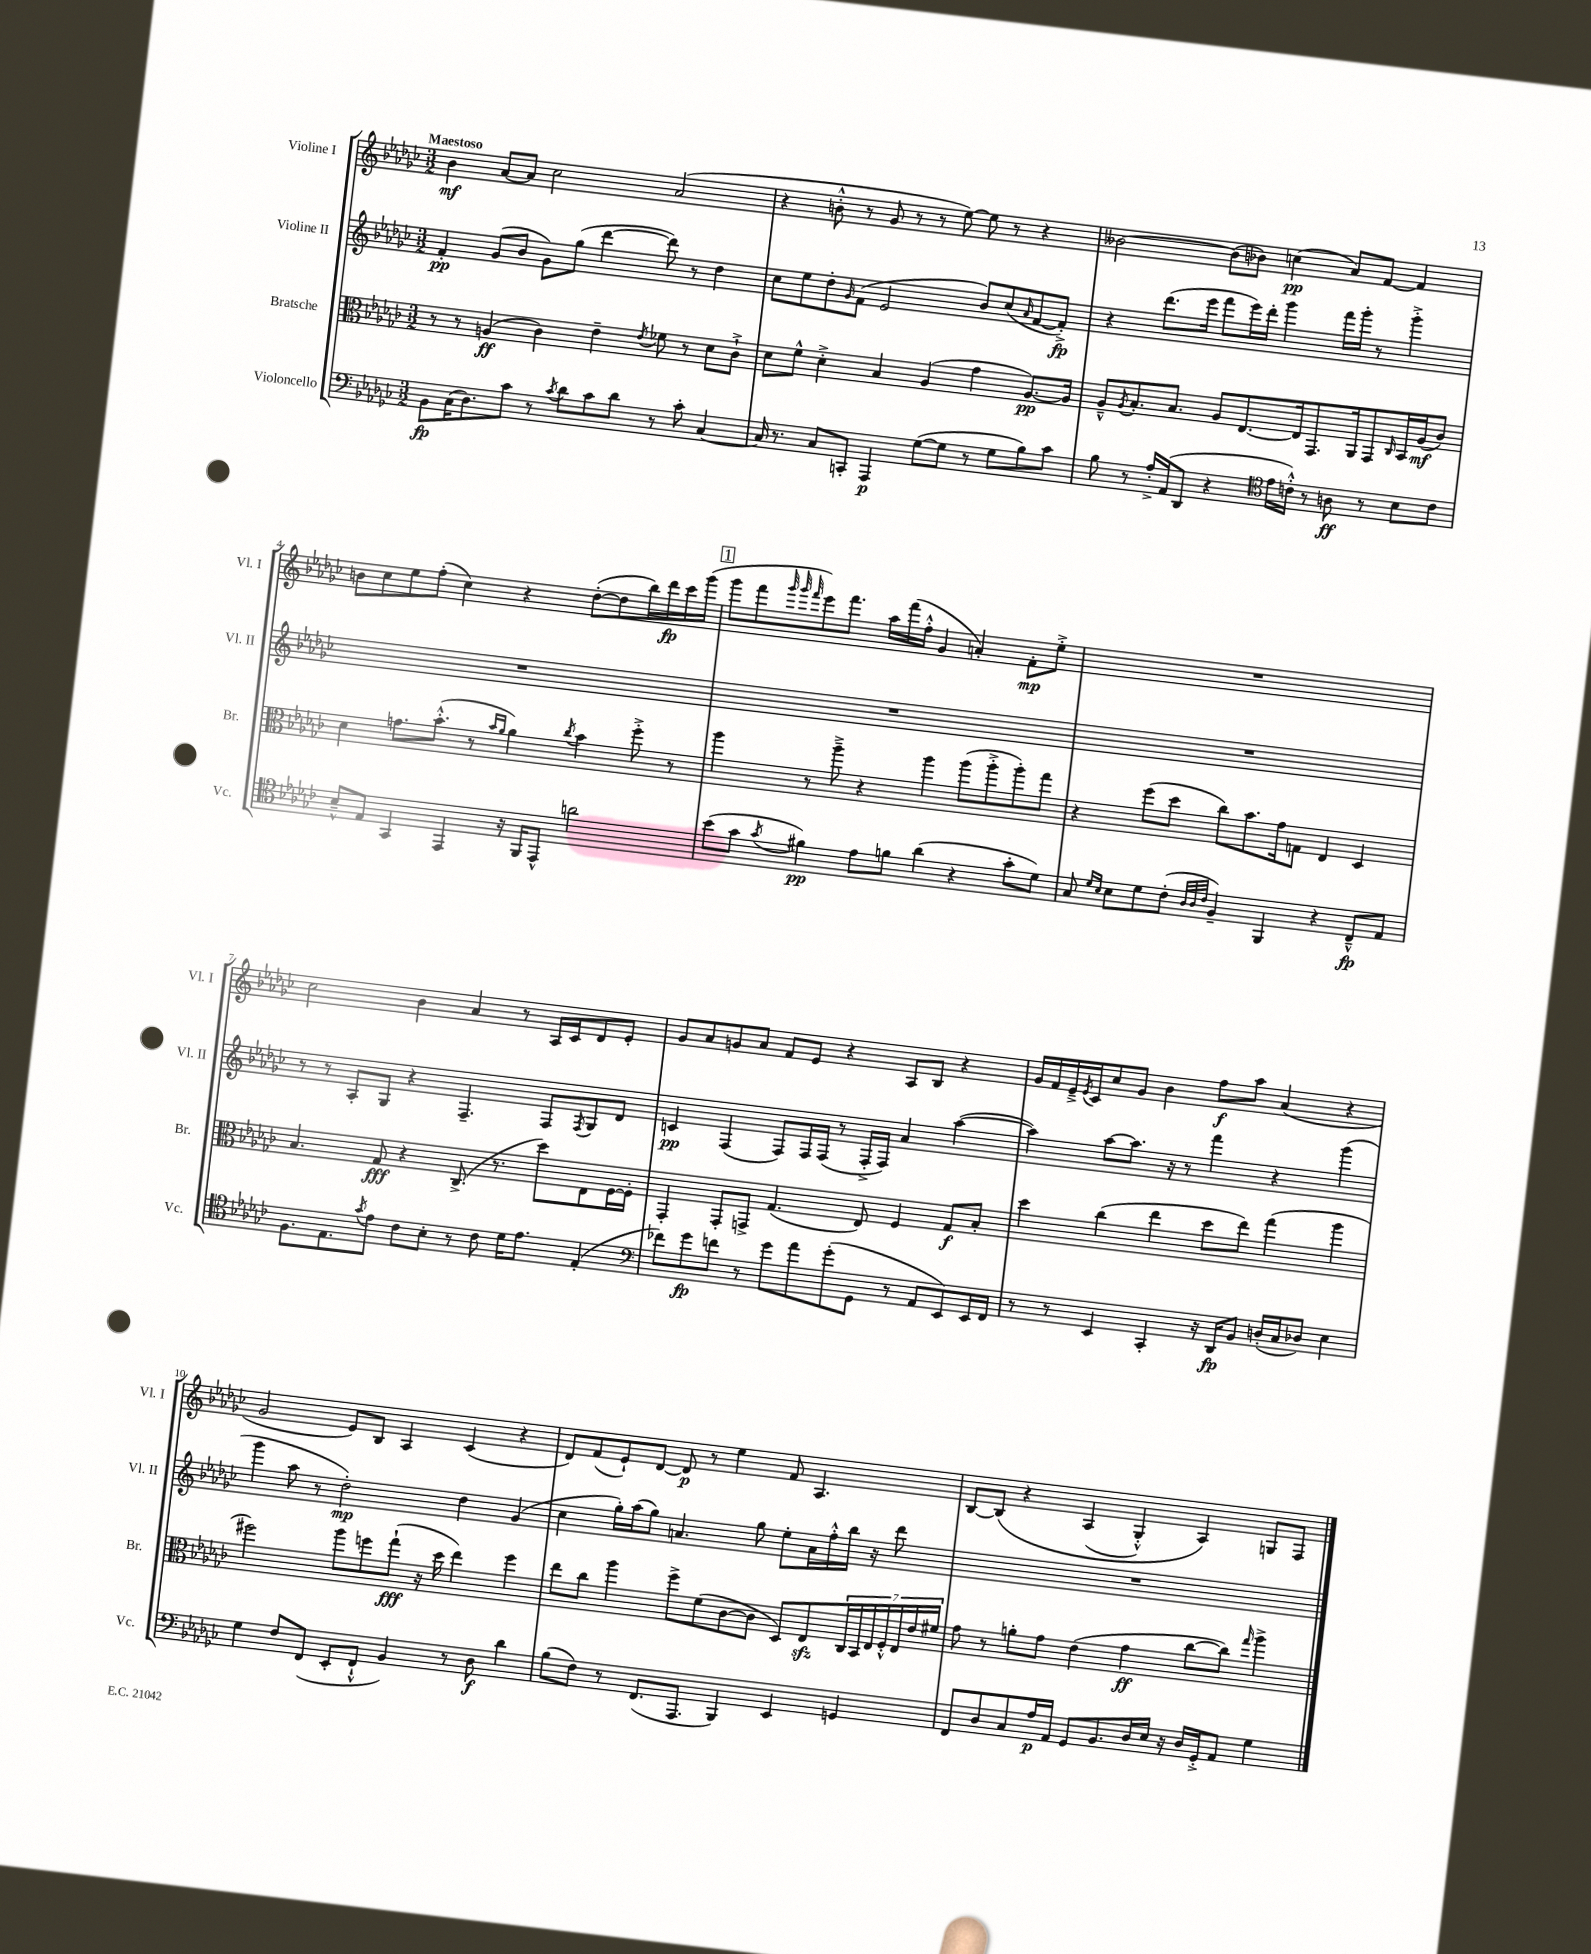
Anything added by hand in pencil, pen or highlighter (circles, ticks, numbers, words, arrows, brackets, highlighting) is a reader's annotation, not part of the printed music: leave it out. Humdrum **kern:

**kern	**dynam	**kern	**dynam	**kern	**dynam	**kern	**dynam
*part4	*part4	*part3	*part3	*part2	*part2	*part1	*part1
*staff4	*staff4	*staff3	*staff3	*staff2	*staff2	*staff1	*staff1
*I"Violoncello	*	*I"Bratsche	*	*I"Violine II	*	*I"Violine I	*
*I'Vc.	*	*I'Br.	*	*I'Vl. II	*	*I'Vl. I	*
*clefF4	*	*clefC3	*	*clefG2	*	*clefG2	*
*k[b-e-a-d-g-c-]	*	*k[b-e-a-d-g-c-]	*	*k[b-e-a-d-g-c-]	*	*k[b-e-a-d-g-c-]	*
*M3/2	*	*M3/2	*	*M3/2	*	*M3/2	*
=1	=1	=1	=1	=1	=1	=1	=1
!	!	!	!	!	!	!LO:TX:a:B:t=Maestoso	!
8BB-\L	fp	8r	.	4f'/	pp	4b-\	mf
(16C-\K	.	8r	.	.	.	.	.
8.D-\)	.	.	.	.	.	.	.
.	.	(4An/	ff	(8g-/L	.	[8a-/L	.
8c-\J	.	.	.	8b-/J	.	8a-/J]	.
8r	.	4c-\)	.	8g-\L)	.	2cc-\	.
8qc-/	.	.	.	.	.	.	.
8d-\L	.	.	.	(8gg-\J	.	.	.
8c-\	.	4e-~\	.	[4ddd-\	.	.	.
8d-\J	.	.	.	.	.	.	.
.	.	8qe-/	.	.	.	.	.
8r	.	8f-X\	.	8ddd-\])	.	(2a-/	.
8c-'\	.	8r	.	8r	.	.	.
[4C-/	.	8d-\L	.	4dd-\	.	.	.
.	.	8c-`^\J	.	.	.	.	.
=2	=2	=2	=2	=2	=2	=2	=2
16C-/]	.	8d-\L	.	8cc-\L	.	4r	.
8.r	.	.	.	.	.	.	.
.	.	8f^^\J	.	8ee-\	.	.	.
8C-/L	.	4d-'^\	.	8dd-'\	.	8bn'^^\	.
.	.	.	.	16qqg-/	.	.	.
8CCn'/J	.	.	.	(8f\J	.	8r	.
4AAA-/	p	4B-/	.	2e-/	.	8g-/	.
.	.	.	.	.	.	8r	.
([8G-\L	.	(4A-/	.	.	.	8r	.
8G-\J]	.	.	.	.	.	[8ee-\)	.
8r	.	4g-\	.	8b-/L)	.	8ee-\]	.
8G-\L	.	.	.	(8cc-/	.	8r	.
.	.	.	.	16qqa-/	.	.	.
8B-\)	.	[8.A-/L)	pp	[8f/	.	4r	.
8c-\J	.	.	.	8f'^/J])	fp	.	.
.	.	16A-/Jk]	.	.	.	.	.
=3	=3	=3	=3	=3	=3	=3	=3
8B-\	.	8A-~^^/L	.	4r	.	[2b--X\	.
.	.	8qA-/	.	.	.	.	.
8r	.	8.B-'/	.	.	.	.	.
16A-'^/LL	.	.	.	(8.ddd-\L	.	.	.
(16AA-/J	.	8.B-/J	.	.	.	.	.
8DD-/J	.	.	.	.	.	.	.
.	.	.	.	16eee-\Jk	.	.	.
4r	.	8A-/L	.	8fff\L	.	(8b--\L]	.
.	.	[8.E-/	.	16eee-\L)	.	8b-X\J)	.
.	.	.	.	16ddd-'\JJ	.	.	.
*clefC4	*	*	*	*	*	*	*
16e-\LL	.	.	.	4ggg-\	.	(4ccn\	pp
16cn'^^\JJ)	.	16E-/k]	.	.	.	.	.
8r	.	8.GG-/	.	.	.	.	.
8An\	ff	.	.	16fff\LL	.	8a-/L)	.
.	.	16AA-/k	.	16ggg-'\JJ	.	.	.
8r	.	8GG-/	.	8r	.	[8f/J	.
.	.	16qqC-/	.	.	.	.	.
8B-\L	.	16BB-/L	.	4ggg-'^\	.	4f/]	.
.	.	(16A-/J	mf	.	.	.	.
8c\J	.	8c-/J)	.	.	.	.	.
!!LO:LB:g=z
=4	=4	=4	=4	=4	=4	=4	=4
8B-~^^/L	.	4d-\	.	1.r	.	8bn\L	.
8E-/J	.	.	.	.	.	8cc-\	.
4GG-/	.	8.gn\L	.	.	.	8ee-\	.
.	.	.	.	.	.	(8ff'\J	.
.	.	(8.b-'^^\J	.	.	.	.	.
4EE-/	.	.	.	.	.	4cc-\)	.
.	.	8r	.	.	.	.	.
.	.	16qqb-/LL	.	.	.	.	.
.	.	16qqa-/JJ	.	.	.	.	.
16r	.	4a-\)	.	.	.	4r	.
16FF/KL	.	.	.	.	.	.	.
8EE-^^/J	.	.	.	.	.	.	.
.	.	8qcc-/	.	.	.	.	.
2an\	.	4b-\	.	.	.	([8dd-'\L	.
.	.	.	.	.	.	8dd-\]	.
.	.	8ff'^\	.	.	.	16bb-\L)	.
.	.	.	.	.	.	16ddd-\	fp
.	.	8r	.	.	.	16ccc-\	.
.	.	.	.	.	.	(16ggg-\JJ	.
!!LO:REH:place=s1:t=1
=5	=5	=5	=5	=5	=5	=5	=5
(8b-\L	.	4aa-\	.	1.r	.	8ggg-\L	.
8g-\J	.	.	.	.	.	8fff\	.
.	.	.	.	.	.	32qqggg-/	.
.	.	.	.	.	.	32qqggg-/	.
8qg-/	.	.	.	.	.	32qqfff/	.
4f#X\)	pp	8r	.	.	.	8eee-\)	.
.	.	8aa-~^\	.	.	.	8.fff\J	.
8e-\L	.	4r	.	.	.	.	.
.	.	.	.	.	.	16aa-\LL	.
8fn\J	.	.	.	.	.	(16fff\	.
.	.	.	.	.	.	16ff'^^\JJ	.
(4a-\	.	4aa-\	.	.	.	4g-/	.
4r	.	(8aa-\L	.	.	.	4an'/)	.
.	.	8aa-'^\	.	.	.	.	.
8g-'\L	.	8aa-'\)	.	.	.	8f'\L	mp
8d-\J)	.	8gg-\J	.	.	.	8ee-'^\J	.
=6	=6	=6	=6	=6	=6	=6	=6
8G-/	.	4r	.	1.r	.	1.r	.
16qqd-/LL	.	.	.	.	.	.	.
16qqB-/JJ	.	.	.	.	.	.	.
8B-\L	.	.	.	.	.	.	.
8d-\	.	(8ff\L	.	.	.	.	.
(8c-'\J	.	8dd-\J	.	.	.	.	.
32qqA-/LLL	.	.	.	.	.	.	.
32qqA-/	.	.	.	.	.	.	.
32qqc-/JJJ	.	.	.	.	.	.	.
4F~/)	.	8cc-\L)	.	.	.	.	.
.	.	8.b-\	.	.	.	.	.
4FF/	.	.	.	.	.	.	.
.	.	16g-\k	.	.	.	.	.
.	.	8Gn\J	.	.	.	.	.
4r	.	4E-/	.	.	.	.	.
8C-~^^/L	fp	4D-/	.	.	.	.	.
8E-/J	.	.	.	.	.	.	.
!!LO:LB:g=z
=7	=7	=7	=7	=7	=7	=7	=7
8.F\L	.	4.B-/	.	8r	.	2cc-\	.
.	.	.	.	8r	.	.	.
8.E-\	.	.	.	.	.	.	.
.	.	.	.	8A-'/L	.	.	.
8qg-/	.	.	.	.	.	.	.
8e-\J	.	8G-/	fff	8G-/J	.	.	.
8c-\L	.	4r	.	4r	.	4b-\	.
8B-'\J	.	.	.	.	.	.	.
8r	.	(8.C-^/	.	4.F~/	.	4a-/	.
8c-\	.	.	.	.	.	.	.
.	.	8.r	.	.	.	.	.
16d-\KL	.	.	.	.	.	8r	.
8.e-\J	.	.	.	.	.	.	.
.	.	8dd-\L)	.	8F/L	.	16A-/LL	.
.	.	.	.	.	.	16c-/J	.
.	.	.	.	8qF/	.	.	.
(4E-'/	.	8E-\	.	8G-/	.	8d-/	.
.	.	[16F\L	.	8d-/J	.	8e-'/J	.
.	.	16F'\JJ]	.	.	.	.	.
=8	=8	=8	=8	=8	=8	=8	=8
*clefF4	*	*	*	*	*	*	*
8f-X\L)	.	4GG-'/	.	4cn/	pp	8g-/L	.
8g-\	fp	.	.	.	.	8a-/	.
8fn\J	.	8GG-'/L	.	(4F/	.	8gn/	.
8r	.	8GGn^/J	.	.	.	8a-/J	.
8g-\L	.	(4.G-/	.	8F/L)	.	8f/L	.
8a-\	.	.	.	16F/L	.	8e-/J	.
.	.	.	.	(16F/JJ	.	.	.
(8g-'\	.	.	.	8r	.	4r	.
8GG-\J	.	8E-/)	.	16F'^/LL	.	.	.
.	.	.	.	16F/JJ)	.	.	.
8r	.	4F/	.	4a-/	.	8A-/L	.
8AA-/L	.	.	.	.	.	8B-/J	.
8EE-/)	.	8G-/L	f	([4aa-\	.	4r	.
16EE-/L	.	8B-'/J	.	.	.	.	.
16FF/JJ	.	.	.	.	.	.	.
=9	=9	=9	=9	=9	=9	=9	=9
8r	.	4dd-\	.	4aa-\])	.	16g-/LL	.
.	.	.	.	.	.	16f/	.
8r	.	.	.	.	.	16e-~^/	.
.	.	.	.	.	.	8qe-/	.
.	.	.	.	.	.	16c-/J	.
4EE-/	.	(4cc-\	.	[8aa-\L	.	8cc-/	.
.	.	.	.	8.aa-\J]	.	8g-/J	.
4CC-'/	.	4ee-\	.	.	.	4b-\	.
.	.	.	.	16r	.	.	.
.	.	.	.	8r	.	.	.
16r	.	8dd-\L	.	4fff\	.	8ff\L	f
16DD-/KL	fp	.	.	.	.	.	.
8BB-/J	.	8ee-\J)	.	.	.	8aa-\J	.
(16Dn'/LL	.	(4gg-\	.	4r	.	(4a-/	.
16C-/J	.	.	.	.	.	.	.
8D-X/J)	.	.	.	.	.	.	.
4E-\	.	4aa-\	.	(4ggg-\	.	4r	.
!!LO:LB:g=z
=10	=10	=10	=10	=10	=10	=10	=10
4G-\	.	2ff#X\)	.	4ggg-\	.	2g-/	.
8F/L	.	.	.	8aa-\	.	.	.
(8FF/J	.	.	.	8r	.	.	.
8EE-'/L	.	8aa-\L	.	2dd-'\)	mp	8e-/L)	.
8FF`^^/J	.	8ffn\	.	.	.	8B-/J	.
4BB-/)	.	(8gg-`\J	fff	.	.	4A-/	.
.	.	16r	.	.	.	.	.
.	.	16dd-\	.	.	.	.	.
8r	.	4ee-\)	.	4dd-\	.	(4c-/	.
8D-\	f	.	.	.	.	.	.
4d-\	.	4ff\	.	(4g-/	.	4r	.
=11	=11	=11	=11	=11	=11	=11	=11
(8B-\L	.	8ee-\L	.	4cc-\	.	8d-/L)	.
8F\J)	.	8cc-\J	.	.	.	(8f/	.
8r	.	4aa-\	.	16gg-'\LL)	.	8e-`/)	.
.	.	.	.	(16aa-\J	.	.	.
(8.FF/L	.	.	.	8gg-\J)	.	[8d-/J	.
.	.	8ff^\L	.	4.an/	.	8d-/]	p
8.AAA-/J	.	.	.	.	.	.	.
.	.	(8f\	.	.	.	8r	.
4BBB-/)	.	[8c-\	.	.	.	4ee-\	.
.	.	8c-\J]	.	8gg-\	.	.	.
4EE-/	.	8D-/L)	.	8ee-'\L	.	8f/	.
.	.	8E-zz/	.	16a\L	.	4.A-/	.
.	.	.	.	16ff'^^\	.	.	.
4GGn/	.	28C-/L	.	16bb-\JJ	.	.	.
.	.	28BB-/	.	.	.	.	.
.	.	.	.	16r	.	.	.
.	.	28E-/	.	.	.	.	.
.	.	28F'^^/	.	.	.	.	.
.	.	.	.	8ddd-\	.	.	.
.	.	28E-/	.	.	.	.	.
.	.	28e-/	.	.	.	.	.
.	.	28f#X/JJ	.	.	.	.	.
=12	=12	=12	=12	=12	=12	=12	=12
8FF/L	.	8g-\	.	1.r	.	[8B-/L	.
8D-/	.	8r	.	.	.	(8B-/J]	.
8C-/	.	8an'\L	.	.	.	4r	.
16A-/L	p	8g-\J	.	.	.	.	.
16AA-/JJ	.	.	.	.	.	.	.
8GG-/L	.	(4e-\	.	.	.	(4A-/	.
8.BB-/	.	.	.	.	.	.	.
.	.	4g-\	ff	.	.	4G-'^^/)	.
16D-/L	.	.	.	.	.	.	.
16E-/JJ	.	.	.	.	.	.	.
16r	.	.	.	.	.	.	.
16D-/LL	.	[8cc-\L	.	.	.	4A-/)	.
16GG-'^/J	.	.	.	.	.	.	.
8AA-/J	.	8cc-\J])	.	.	.	.	.
.	.	16qqgg-/	.	.	.	.	.
4G-\	.	4aa-^\	.	.	.	8Gn/L	.
.	.	.	.	.	.	8F/J	.
==	==	==	==	==	==	==	==
*-	*-	*-	*-	*-	*-	*-	*-
